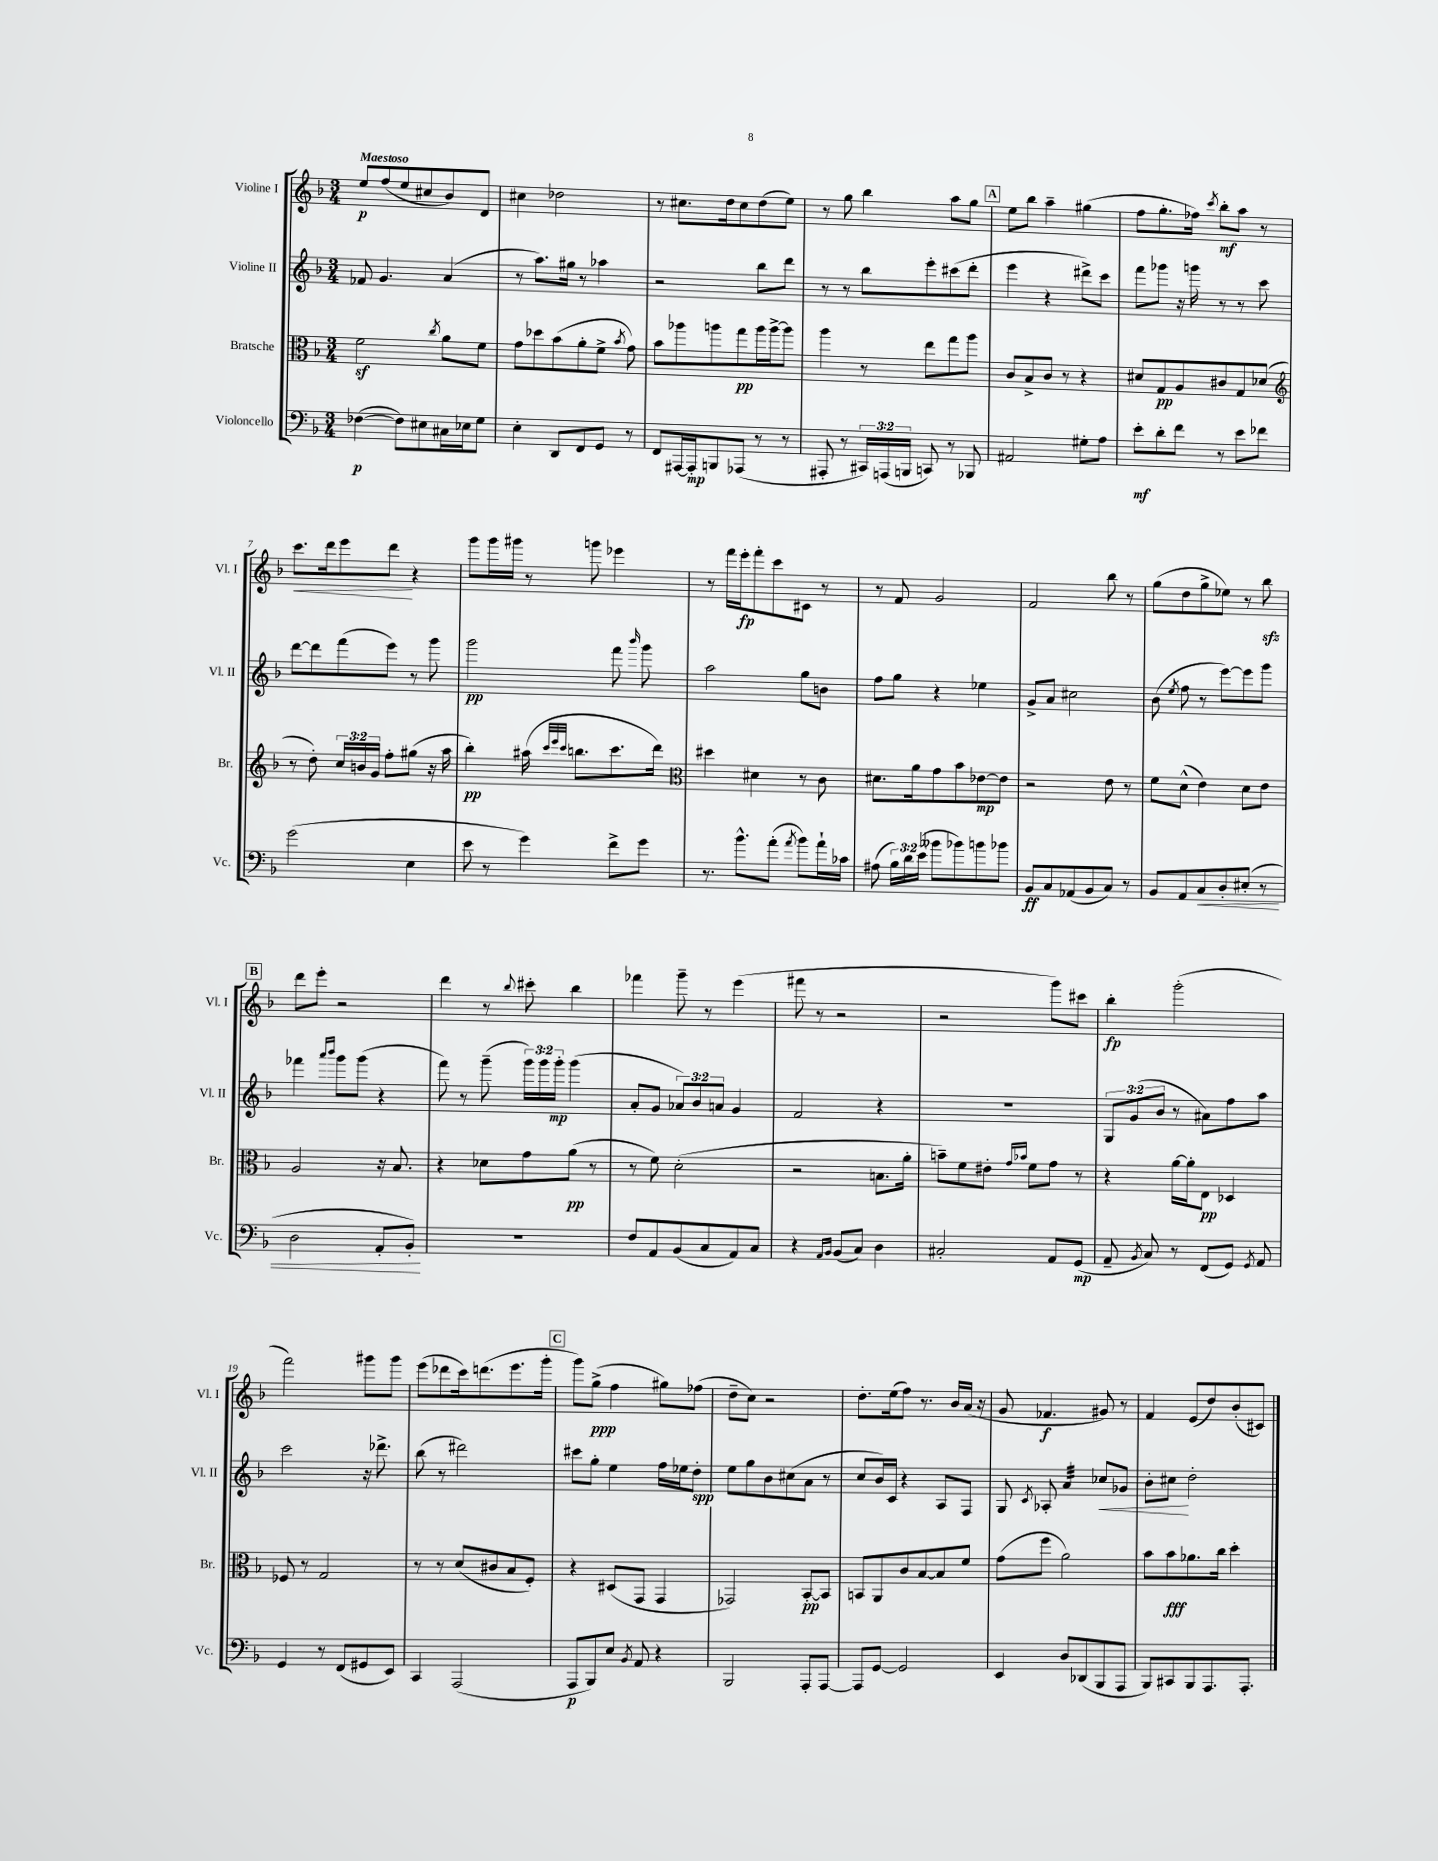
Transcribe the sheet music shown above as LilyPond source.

<<
\new StaffGroup <<
\new Staff = "s0" \with { instrumentName = "Violine I" shortInstrumentName = "Vl. I" } {
    \clef treble \key f \major \numericTimeSignature \time 3/4 \tempo "Maestoso"
    \autoBeamOff e''8[\p f''8( e''8 cis''8 bes'8) d'8] |
    cis''4 des''2 |
    r8 cis''8.[ d''16 cis''8 d''8( e''8]) |
    r8 g''8 bes''4 a''8[ g''8] |
    \mark \markup { \box "A" } e''8[ bes''8] a''4-- gis''4( |
    f''8[ g''8.-. fes''16]) \acciaccatura { c'''8 } bes''8[-.\mf a''8] r8 |
    c'''8.[\< d'''16 e'''8 d'''8]\! r4 |
    g'''8[ g'''16 gis'''16] r8 g'''8 ees'''4 |
    r8 f'''16[ e'''16-.\fp f'''8-. c'''8 cis'8] r8 |
    r8 f'8 g'2 |
    f'2 bes''8 r8 |
    g''8[( d''8 g''8-> ees''8]) r8 bes''8\sfz |
    \mark \markup { \box "B" } d'''8[ e'''8]-. r2 |
    d'''4 r8 \appoggiatura { bes''8 } cis'''8-. bes''4 |
    fes'''4 g'''8-- r8 e'''4( |
    fis'''8 r8 r2 |
    r2 g'''8[) cis'''8] |
    bes''4-.\fp g'''2-.( |
    f'''2) gis'''8[ gis'''8] |
    e'''8[( des'''8 c'''16) d'''8.( e'''8. g'''16]-. |
    \mark \markup { \box "C" } g'''8[) g''8]->\ppp( f''4 gis''8[) fes''8]( |
    d''8[-- c''8]) r2 |
    d''8.[-. e''16( f''8]) r8. bes'16[ a'16]( r16 |
    g'8 fes'4.\f gis'8) r8 |
    f'4 e'8[( d''8) bes'8-.( cis'8]) \bar "|." |
}
\new Staff = "s1" \with { instrumentName = "Violine II" shortInstrumentName = "Vl. II" } {
    \clef treble \key f \major \numericTimeSignature \time 3/4 \override Staff.TupletNumber.text = #tuplet-number::calc-fraction-text
    \autoBeamOff fes'8 g'4. a'4( |
    r8 a''8.[) gis''16] r8 aes''4 |
    r2 bes''8[ d'''8] |
    r8 r8 bes''8[ e'''8-. cis'''8( d'''8]-. |
    \mark \markup { \box "A" } e'''4 r4 dis'''8[->) c'''8] |
    f'''8[ ges'''8] r16 g'''16 r8 r8 c'''8 |
    d'''8[~ d'''8 f'''8( e'''8]) r8 g'''8 |
    g'''2\pp f'''8 \grace { bes'''16 } g'''8 |
    a''2 g''8[ b'8] |
    f''8[ g''8] r4 ees''4 |
    g'8[-> a'8] cis''2 |
    bes'8( \acciaccatura { e''8 } f''8 r8 e'''8[~) e'''8 g'''8] |
    \mark \markup { \box "B" } fes'''4 \grace { a'''16[ bes'''16] } g'''8[ g'''8]( r4 |
    f'''8) r8 g'''8--( \tuplet 3/2 { g'''16[) g'''16 g'''16]-.\mp } g'''4( |
    a'8[-. g'8] \tuplet 3/2 { aes'8[) bes'8 a'8] } g'4 |
    f'2 r4 |
    R2. |
    \tuplet 3/2 { g8[ g'8( bes'8] } r8 ais'8[) f''8 a''8] |
    c'''2 r16 des'''8.-> |
    bes''8( r8 dis'''2) |
    \mark \markup { \box "C" } cis'''8[ g''8]-. e''4 f''16[ ees''16 d''8]-.\spp |
    e''8[ g''8 bes'8 cis''8( a'8] r8 |
    c''8[ bes'16) c'16] r4 a8[ f8] |
    g8 \acciaccatura { c'8 } aes8-. a'4:32 ces''8[\< ges'8] |
    bes'8[-. cis''8]\! d''2-. \bar "|." |
}
\new Staff = "s2" \with { instrumentName = "Bratsche" shortInstrumentName = "Br." } {
    \clef alto \key f \major \numericTimeSignature \time 3/4 \override Staff.TupletNumber.text = #tuplet-number::calc-fraction-text
    \autoBeamOff f'2\sf \acciaccatura { c''8 } a'8[ f'8] |
    g'8[ des''8 bes'8( a'8-. f'8]-> \acciaccatura { bes'8 } g'8) |
    bes'8[ aes''8 a''8 g''8\pp a''16 a''16~-> a''8] |
    a''4 r8 e''8[ g''8 a''8] |
    \mark \markup { \box "A" } c'8[ bes8-> c'8] r8 r4 |
    dis'8[ g8\pp a8 cis'8 g8 des'8]( |
    \clef treble r8 d''8-.) \tuplet 3/2 { c''16[ b'16 g'16] } f''8[-. gis''8]( r16 a''16 |
    bes''4-.\pp) ais''16( \grace { c'''32[ e'''32 c'''32] } b''8.[ c'''8. d'''16]) |
    \clef alto dis''4 dis'4 r8 c'8 |
    dis'8.[ a'16 g'8 bes'8 ees'8~\mp ees'8] |
    r2 e'8 r8 |
    f'8[ d'8]-^( e'4) d'8[ e'8] |
    \mark \markup { \box "B" } a2 r16 bes8. |
    r4 des'8[ g'8 a'8]\pp( r8 |
    r8 f'8) d'2-.( |
    r2 b8.[ a'16]-. |
    b'8[--) f'8 eis'8]-. \grace { g'16[ bes'16] } f'8[ g'8] r8 |
    r4 a'16[~ a'16-. e8]\pp des4 |
    fes8 r8 g2 |
    r8 r8 d'8[( cis'8 bes8 f8]-.) |
    \mark \markup { \box "C" } r4 dis8[( g,8] g,4 |
    ges,2) bes,8[~-.\pp bes,8] |
    b,8[ a,8 c'8 bes8~ bes8 f'8] |
    g'8[( f''8] a'2) |
    bes'8[ bes'8\fff aes'8. c''16] d''4-. \bar "|." |
}
\new Staff = "s3" \with { instrumentName = "Violoncello" shortInstrumentName = "Vc." } {
    \clef bass \key f \major \numericTimeSignature \time 3/4 \override Staff.TupletNumber.text = #tuplet-number::calc-fraction-text
    \autoBeamOff fes4~\p( fes8[) eis8 cis16 ees16 g8] |
    e4-. d,8[ f,8 g,8] r8 |
    f,8[ ais,,16~ ais,,16-.\mp b,,8 aes,,8]( r8 r8 |
    ais,,8-. r8 \tuplet 3/2 { cis,16[) a,,16( b,,16] } c,8) r8 bes,,8 |
    \mark \markup { \box "A" } ais,2 gis8[-. a8] |
    e'8[-.\mf d'8-. f'8] r8 e'8[ fes'8] |
    g'2( e4 |
    e'8 r8 g'4) f'8[-> g'8] |
    r8. bes'8.[-^ a'8]-.( \acciaccatura { a'8 } bes'8[) a'16-! ces'16] |
    ais8( \tuplet 3/2 { bes16[) d'16 e'16]( } beses'8[ bes'8) b'8 bes'8] |
    bes,8[\ff c8 aes,8( bes,8 c8]) r8 |
    bes,8[ a,8 c8\< d8-. eis8]-.( r8 |
    \mark \markup { \box "B" } d2 a,8[-. bes,8]-.\!) |
    R2. |
    f8[ a,8 bes,8( c8 a,8) c8] |
    r4 \grace { a,16[ bes,16] } bes,8[( c8]) d4 |
    cis2-. a,8[ g,8]\mp( |
    a,8-- \acciaccatura { bes,8 } c8) r8 f,8[( g,8]) \acciaccatura { g,8 } a,8 |
    g,4 r8 f,8[( gis,8 e,8]) |
    c,4 a,,2( |
    \mark \markup { \box "C" } a,,8[\p bes,,8) e8] \acciaccatura { bes,8 } a,8 r4 |
    bes,,2 a,,8[-. a,,8]~ |
    a,,8[ g,8]~ g,2 |
    e,4 d8[ des,8( bes,,8 a,,8] |
    bes,,8[) cis,8 bes,,8 a,,8. a,,8.]-. \bar "|." |
}
>>
>>
